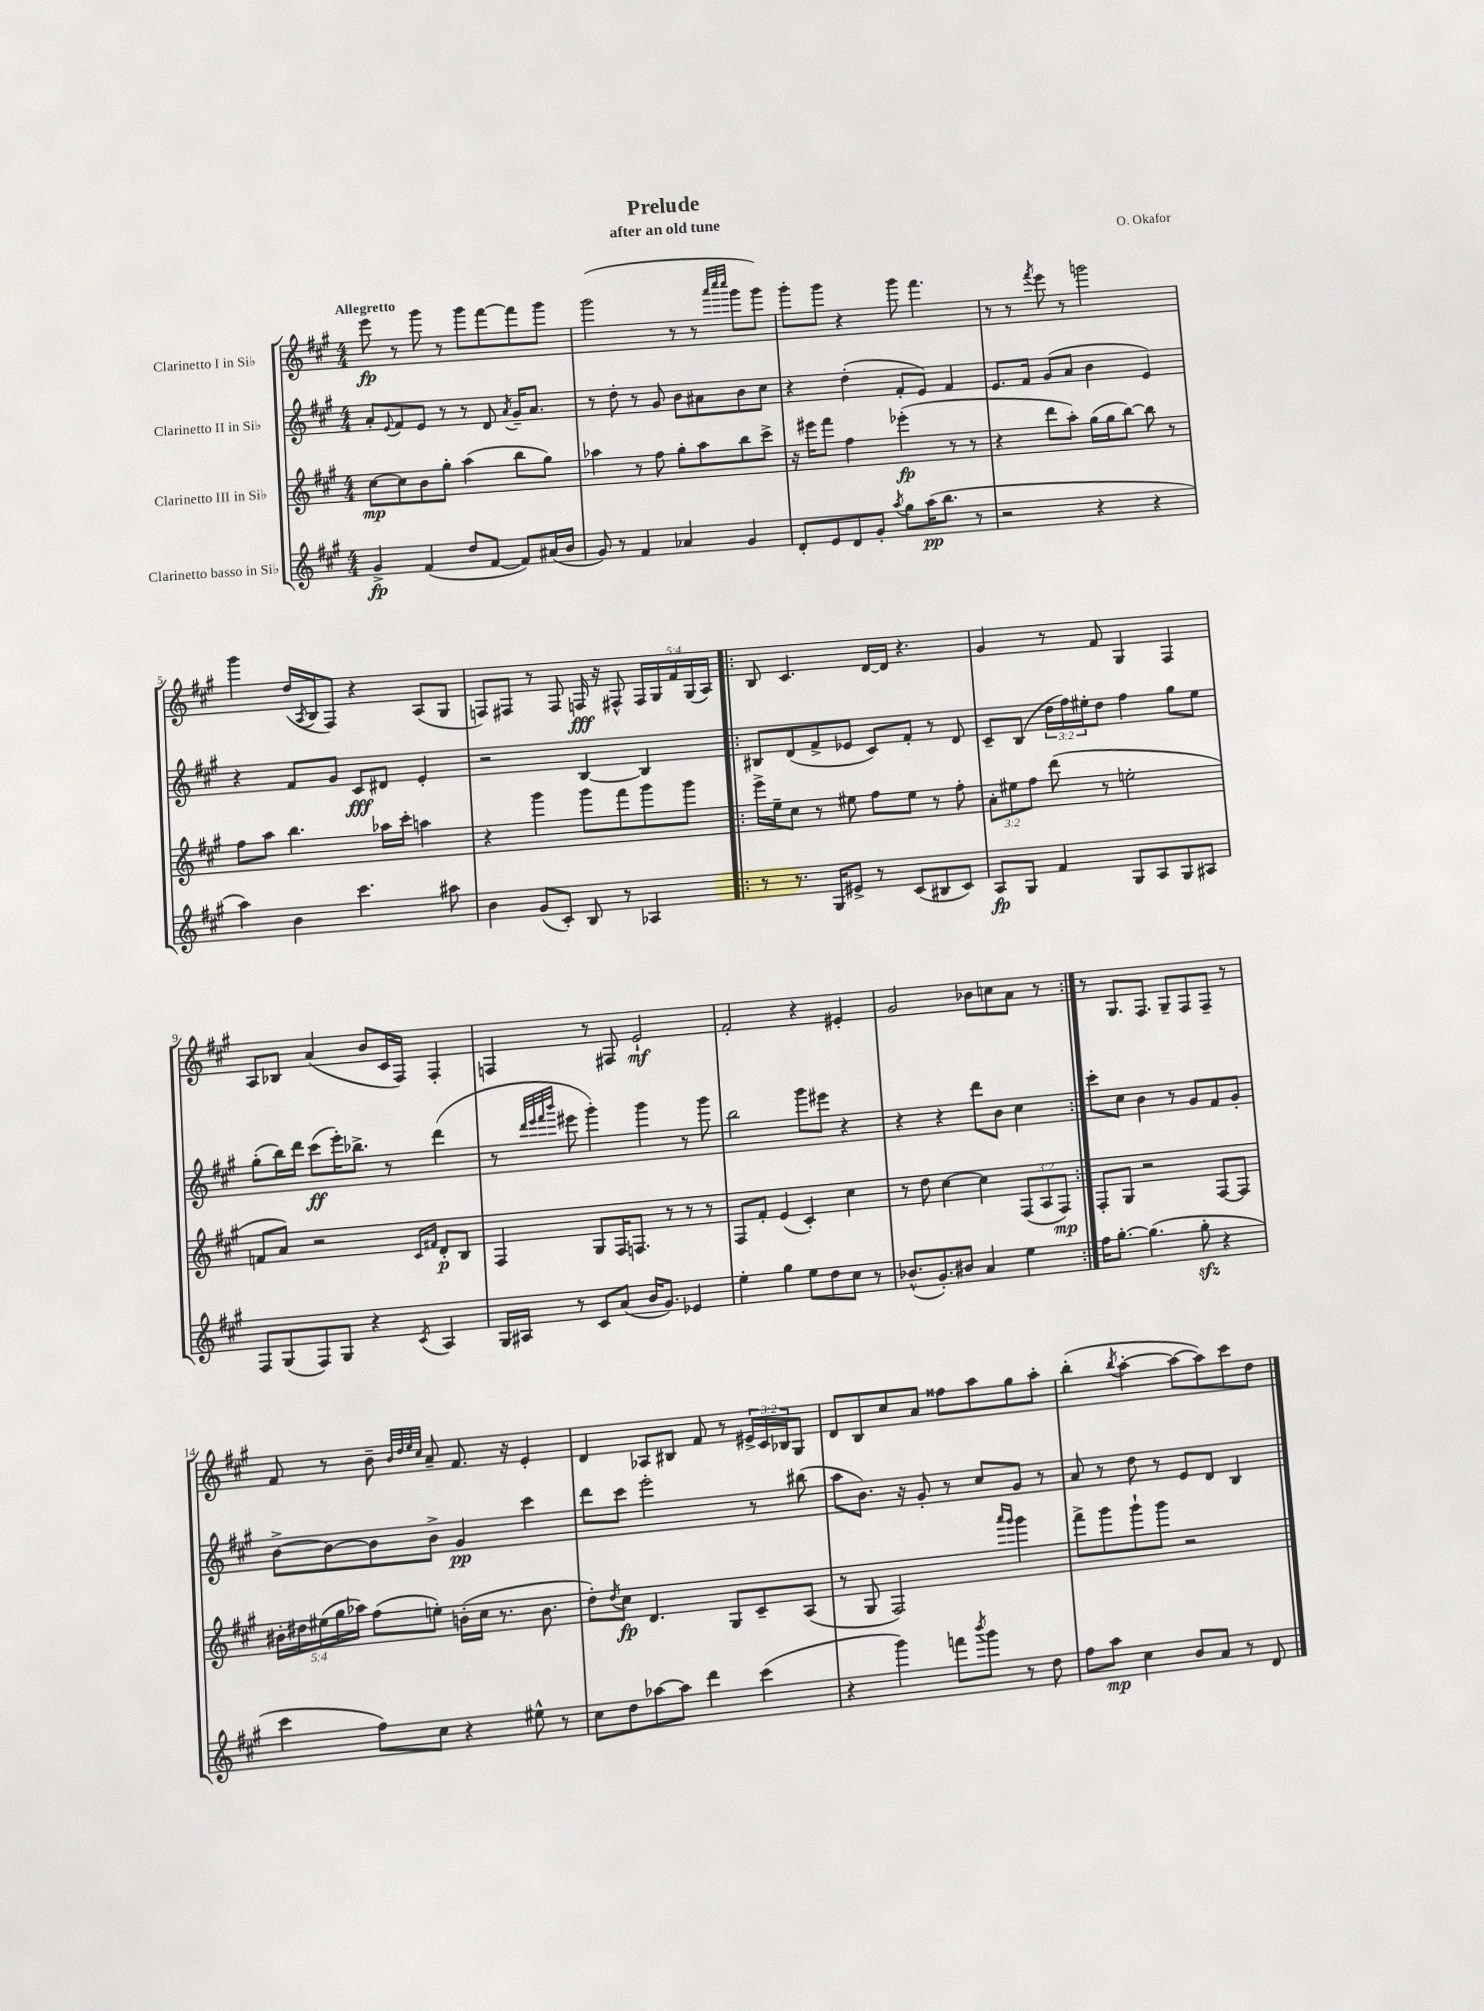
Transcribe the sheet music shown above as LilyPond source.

\header { title = "Prelude" composer = "O. Okafor" subtitle = "after an old tune" }
<<
\new StaffGroup <<
\new Staff = "s0" \with { instrumentName = "Clarinetto I in Sib" } {
    \clef treble \key a \major \numericTimeSignature \time 4/4 \override Staff.TupletNumber.text = #tuplet-number::calc-fraction-text \tempo "Allegretto"
    e'''8\fp r8 gis'''8 r8 gis'''8 fis'''8~ fis'''8 gis'''8 |
    gis'''2( r8 r8 \grace { a'''32 cis''''32 cis''''32 } gis'''8 gis'''8) |
    gis'''8-. gis'''8 r4 gis'''8 fis'''4. |
    r8 r8 \acciaccatura { fis'''8 } e'''8 r8 g'''2 |
    gis'''4 d''16( \acciaccatura { a8 } b16 fis8) r4 a8( gis8 |
    f8) fis8 r8 fis8 f16\fff r16 fis8-^ \tuplet 5/4 { fis16 gis16 fis'16 gis16( a16) } |
    \repeat volta 2 { b8 cis'4. d'16~ d'16 r4. |
    gis'4 r8 fis'8 gis4 fis4 |
    a8 bes8 a'4( b'8 cis'16 fis16) fis4-. |
    f4 r8 fis8 e'2-!\mf |
    fis'2-. r4 eis'4-. |
    gis'2 bes'8 c''8 a'8 r8 | }
    r8 gis8. fis8. gis8-- fis8 fis8-- r8 |
    fis'8 r8 b'8-- \grace { b'32 d''32 e''32 cis''32 } a'8-- fis'8. r16 e'4-. |
    d'4 aes8 bis8 fis'8 r8 \tuplet 3/2 { eis'16-> cis'16 bes16 } gis8 |
    d'8 b8 cis''8 a'8 fisis''8 a''8 gis''8 a''8-. |
    b''4-.( \acciaccatura { b''8 } a''4~-. a''8~ a''8) cis'''8 d''8 \bar "|." |
}
\new Staff = "s1" \with { instrumentName = "Clarinetto II in Sib" } {
    \clef treble \key a \major \numericTimeSignature \time 4/4 \override Staff.TupletNumber.text = #tuplet-number::calc-fraction-text
    a'8-. \appoggiatura { e'8 } fis'8 e'8 r8 r8 d'8 \acciaccatura { a'8 } gis'16-- a'8. |
    r8 d''8-. r8 gis'8 b'8 ais'8 b'8 cis''8 |
    r4 d''4-.( fis'8-. e'8) fis'4 |
    e'8. fis'16 gis'8( a'8 b'4 e'4) |
    r4 fis'8 gis'8 cis'8\fff dis'8 e'4-. |
    r2 b4~ b4 |
    \repeat volta 2 { bis8 d'8( fis'8-> ees'8 cis'8) fis'8-. r8 d'8 |
    cis'8-- b8( \tuplet 3/2 { d''16 fis''16) eis''16-. } d''8 fis''4 gis''8 eis''8 |
    gis''8-.( b''16) d'''16 cis'''8\ff( e'''16-.) bes''8.-> r8 d'''4( |
    r8 \grace { d'''32 e'''32 fis'''32 b'''32 } eis'''8 gis'''4-.) gis'''4 r8 gis'''8 |
    b''2 gis'''8 eis'''8 r4 |
    r4 r4 d'''8 b'8 cis''4 | }
    cis'''8-. cis''8 b'4 r8 gis'8 fis'8 gis'8-. |
    b'8~-> b'8~ b'8 b'8-> gis'4\pp cis'''4 |
    d'''8 cis'''8 e'''2-. r8 bis''8( |
    a''8 b'8.) r16 gis'8-. r8 cis''8 gis'8 r8 |
    a'8 r8 d''8 r8 e'8 d'8 b4 \bar "|." |
}
\new Staff = "s2" \with { instrumentName = "Clarinetto III in Sib" } {
    \clef treble \key a \major \numericTimeSignature \time 4/4 \override Staff.TupletNumber.text = #tuplet-number::calc-fraction-text
    cis''8~\mp cis''8 b'8 gis''8-. a''4( b''8 gis''8) |
    aes''4 r8 fis''8 gis''8-. aes''8 b''8 cis'''8-> |
    r16 eis'''16 fis'''8 fis''4 ees'''4-.\fp( r8 r8 |
    r4 d'''8 a''8-.) gis''16( gis''16 b''8~) b''8 r8 |
    fis''8 a''8 b''4. aes''16 cis'''16-. a''4 |
    r4 gis'''4 gis'''8 fis'''8 gis'''8 gis'''8 |
    \repeat volta 2 { e'''16-> e''16-- cis''8 r8 eis''8 fis''8 eis''8 r8 fis''8-. |
    \tuplet 3/2 { a'8-. eis''8 fis''8 } d'''8( r8 e''2-. |
    f'8 a'8) r2 \grace { cis'16 fis'16 } d'8-.\p b8 |
    fis4 gis8 fis16 f8. r8 r8 r8 |
    fis8 fis'8-. e'4( cis'4-.) cis''4 |
    r8 d''8 cis''4~ cis''4 \tuplet 3/2 { fis8( a8 fis8\mp) } | }
    fis8-. gis8 r2 fis8~ fis8 |
    \tuplet 5/4 { bis'16-. dis''16 eis''16( gis''16 aes''16) } fis''8( e''8-.) b'16-.( cis''16 r8. b'8. |
    d''8-.) \acciaccatura { d''8 } cis''8\fp d'4. gis8 cis'8-- a8( |
    r8 gis8 fis2) \grace { a'''16 gis'''16 } gis'''4 |
    fis'''8-> gis'''8 gis'''8-! gis'''8 r2 \bar "|." |
}
\new Staff = "s3" \with { instrumentName = "Clarinetto basso in Sib" } {
    \clef treble \key a \major \numericTimeSignature \time 4/4
    gis'4->\fp fis'4( d''8 fis'8~ fis'8) ais'16( b'16 |
    gis'8) r8 fis'4 aes'4 gis'4 |
    d'8-. e'8 d'8 gis'8-. \acciaccatura { a''8 } gis''8 a''16\pp( b''8. r8 |
    r2 r4 r4 |
    a''4) b'4 cis'''4. ais''8 |
    b'4 gis'8( cis'8-.) b8 r8 aes4 |
    \repeat volta 2 { r8 r8. gis16 eis'8-> r8 cis'8( bis8 cis'8) |
    a8\fp gis8 fis'4 gis8 a8 gis8 ais8 |
    fis8 gis8( fis8) gis8 r4 \acciaccatura { cis'8 } a4 |
    gis16 ais16 r8 cis'8 a'8( b'16 gis'8.) ees'4 |
    e''4-. gis''4 e''8 d''8 cis''8 r8 |
    bes'8.-^( gis'8.-.) bis'8 a'4 e''4 | }
    fis''16 gis''8.~-. gis''4.( gis''8-.\sfz r4 |
    cis'''4 fis''8) cis''8 r4 eis''8-^ r8 |
    cis''8 d''8 aes''8~ aes''8 d'''4 cis'''4( |
    r4 gis'''4) f'''8 \acciaccatura { b'''8 } gis'''8 r8 d''8 |
    fis''8 a''8\mp cis''4 b'8 a'8 r8 d'8 \bar "|." |
}
>>
>>
